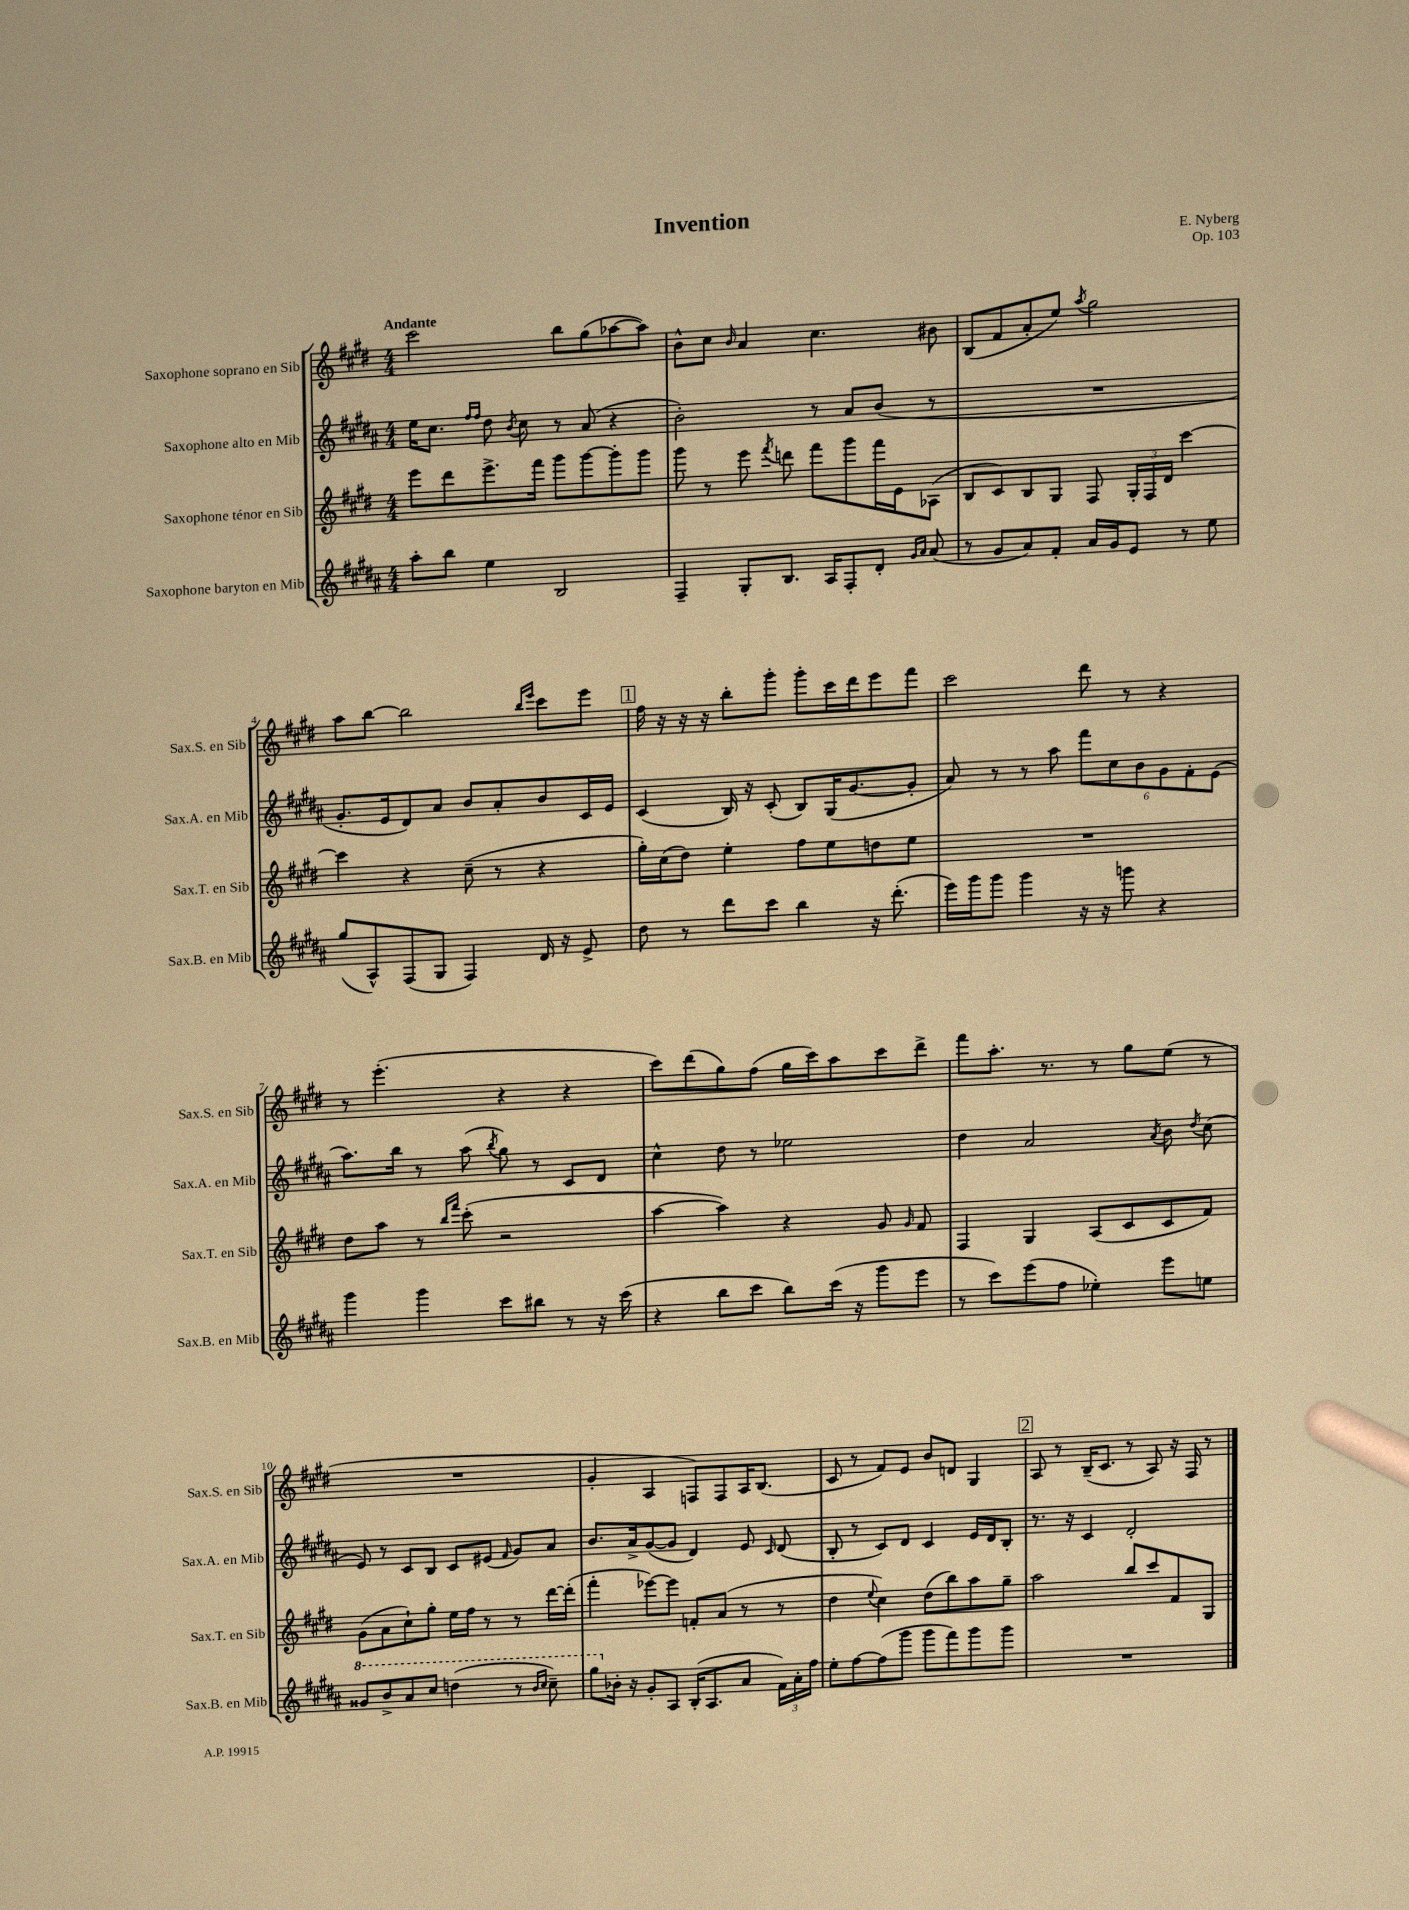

**kern	**kern	**kern	**kern
*part4	*part3	*part2	*part1
*staff4	*staff3	*staff2	*staff1
*I"Saxophone baryton en Mib	*I"Saxophone ténor en Sib	*I"Saxophone alto en Mib	*I"Saxophone soprano en Sib
*I'Sax.B. en Mib	*I'Sax.T. en Sib	*I'Sax.A. en Mib	*I'Sax.S. en Sib
*clefG2	*clefG2	*clefG2	*clefG2
*k[f#c#g#d#a#]	*k[f#c#g#d#]	*k[f#c#g#d#a#]	*k[f#c#g#d#]
*M4/4	*M4/4	*M4/4	*M4/4
=1	=1	=1	=1
!	!	!	!LO:TX:a:B:t=Andante
8aa#'\L	8eee\L	16ee\KL	2ccc#\
.	.	8.cc#\J	.
8bb\J	8ddd#\	.	.
.	.	16qqff#/LL	.
.	.	16qqff#/JJ	.
4ee\	8.eee^\	8dd#\	.
.	.	8qb/	.
.	.	8cc#\	.
.	16fff#\Jk	.	.
2B/	8ggg#\L	8r	8bb\L
.	[8ggg#\	(8a#/	(8gg#\
.	8ggg#'\]	4r	[8aa-X\
.	8ggg#\J	.	8aa-\J])
=2	=2	=2	=2
4F#~/	8ggg#\	2b'\)	8b^^\L
.	8r	.	8cc#\J
.	.	.	16qqb/
8G#'/L	8eee\	.	4a/
.	8qfff#/	.	.
8.B/J	8dddn\	.	.
.	8fff#\L	8r	4.cc#\
16A#/KL	.	.	.
8F#'/	8ggg#\	8a#/L	.
8d#'/J	16fff#\L	(8b/J	.
.	16e\J	.	.
16qqg#/LL	.	.	.
16qqa#/JJ	.	.	.
(8a#/	(8A-X\J	8r	8b#X\
=3	=3	=3	=3
8r	8B/L	1r	(8B/L
8g#/L	8c#/)	.	8f#/
8a#/)	8B/	.	8a'/
8f#'/J	8G#/J	.	8ee/J)
.	.	.	8qaa/
16a#/LL	8F#/	.	2gg#\
16g#/J	.	.	.
8e/J	24G#'/LL	.	.
.	24F#/	.	.
.	24d#/JJ	.	.
8r	[4ccc#\	.	.
8ee\	.	.	.
!!LO:LB:g=z
=4	=4	=4	=4
(8gg#/L	4ccc#\]	8.g#'/L	8aa\L
8A#^^/)	.	.	[8bb\J
.	.	16e/k	.
(8F#/	4r	8d#/)	2bb\]
8G#/J	.	8a#/J	.
4F#/)	(8cc#~\	8b/L	.
.	8r	8a#'/	.
.	.	.	16qqbb/LL
.	.	.	16qqeee/JJ
16d#/	4r	8b/	8ccc#\L
16r	.	.	.
8e^/	.	16c#/L	8eee\J
.	.	16e/JJ	.
!!LO:REH:place=s1:t=1
=5	=5	=5	=5
8dd#\	16gg#'\LL)	(4c#/	16ff#\
.	(16cc#\J	.	16r
8r	8dd#\J)	.	16r
.	.	.	16r
8ddd#\L	4ee'\	16B/)	8bb'\L
.	.	16r	.
8ccc#\J	.	(8c#'/	8ggg#'\J
4bb\	8ff#\L	8B/L)	8ggg#'\L
.	8ee\	(16G#/K	16ccc#\L
.	.	[8.g#/	16ddd#\J
16r	8ddn\	.	8eee\
(8.ddd#'\	.	.	.
.	8ee\J	8g#'/J]	8fff#\J
=6	=6	=6	=6
16eee\LL)	1r	8a#/)	2ccc#\
16ggg#\J	.	.	.
8ggg#\J	.	8r	.
4ggg#\	.	8r	.
.	.	8aa#\	.
16r	.	12fff#\L	8ddd#\
16r	.	.	.
.	.	12cc#\	.
8gggn\	.	.	8r
.	.	12b\	.
4r	.	12g#\	4r
.	.	12f#'\	.
.	.	(12e\J	.
!!LO:LB:g=z
=7	=7	=7	=7
4ggg#\	8dd#\L	8.aa#\L)	8r
.	8aa\J	.	(4.eee'\
.	.	16bb\Jk	.
4ggg#\	8r	8r	.
.	16qqbb/LL	.	.
.	16qqfff#/JJ	.	.
.	(8ccc#'\	(8aa#\	.
.	.	8qbb/	.
8ccc#\L	2r	8gg#\)	4r
8bb#X\J	.	8r	.
8r	.	8c#/L	4r
16r	.	8d#/J	.
(16ccc#\	.	.	.
=8	=8	=8	=8
4r	[4aa\	4cc#^^\	8ccc#\L)
.	.	.	(8ddd#\
8bb\L	4aa\])	8dd#\	8gg#\)
8ccc#\J	.	8r	(8ff#\J
8bb\L)	4r	2ee-X\	16gg#\LL
.	.	.	16ccc#\J)
(16ccc#\Jk	.	.	8aa\
16r	.	.	.
8ggg#\L	8g#/	.	8ccc#\
.	16qqg#/	.	.
8eee\J	8f#/	.	8ddd#^\J
=9	=9	=9	=9
8r	4F#/	4dd#\	8fff#\L
8ccc#\L)	.	.	8.aa'\J
(8eee\	4G#/	2a#/	.
.	.	.	8.r
8ff#\J	.	.	.
4ee-X'\)	(8A/L	.	8r
.	8c#/	.	8gg#\L
.	.	8qa#/	.
8eee\L	8c#/	8b\	(8ee\J
.	.	8qdd#/	.
8een\J	8f#/J)	(8cc#\	8r
!!LO:LB:g=z
=10	=10	=10	=10
*8va	*	*	*
8gg##X/L	(8g#\L	8e/)	1r
8bb^/	8a\	8r	.
8aa#/	8cc#`\)	8c#/L	.
8ccc#/J	8gg#'\J	8B/J	.
(4dddn\	16ee\LL	8c#/L	.
.	16ff#\JJ	.	.
.	8r	(8e#X/J	.
.	.	16qqf#/	.
8r	8r	8g#/L)	.
16qqbb/LL	.	.	.
16qqccc#/JJ	.	.	.
8ccc#~\)	[16ddd#\LL	8a#/J	.
.	(16ddd#'\JJ]	.	.
=11	=11	=11	=11
8ggg#\L	4fff#'\	8.b/L	4g#'/
*X8va	*	*	*
16b-X'\Jk	.	.	.
16r	.	16a#^/k	.
8g#'/L	[8eee-X\L)	([8g#/	4A/
8A#/J	8eee-\J]	8g#/J]	.
(16B'/KL	8fn'/L	4d#/)	8Fn/L)
8.A#/	.	.	.
.	(8a/J	.	8F/
8a#/J	8r	8e/	16A/K
.	.	.	(8.B/J
.	.	16qqc#/	.
24f#\LL)	8r	(8d#/	.
24a#'\	.	.	.
24ff#\JJ	.	.	.
=12	=12	=12	=12
8ee'\L	4dd#\	8B'/	8c#/
[8ff#\	.	8r	8r
.	8qqee/	.	.
(8ff#\]	4cc#\)	8c#/L)	8f#/L)
8ggg#\J	.	8d#/J	8e/J
8ggg#\L	(8dd#\L	4c#/	8b/L
8fff#\)	8bb\)	.	8dn/J
8ggg#\	8aa\	16e/LL	4G#/
.	.	16d#/J	.
8ggg#\J	8gg#~\J	8B'/J	.
!!LO:REH:place=s1:t=2
=13	=13	=13	=13
1r	2aa\	8.r	8A/
.	.	.	8r
.	.	16r	.
.	.	4c#/	(16B~/KL
.	.	.	8.c#/J
.	8bb/L	2d#'/	8r
.	8ccc#/	.	8A/)
.	8f#/	.	16r
.	.	.	16F#/
.	8G#/J	.	8r
==	==	==	==
*-	*-	*-	*-
